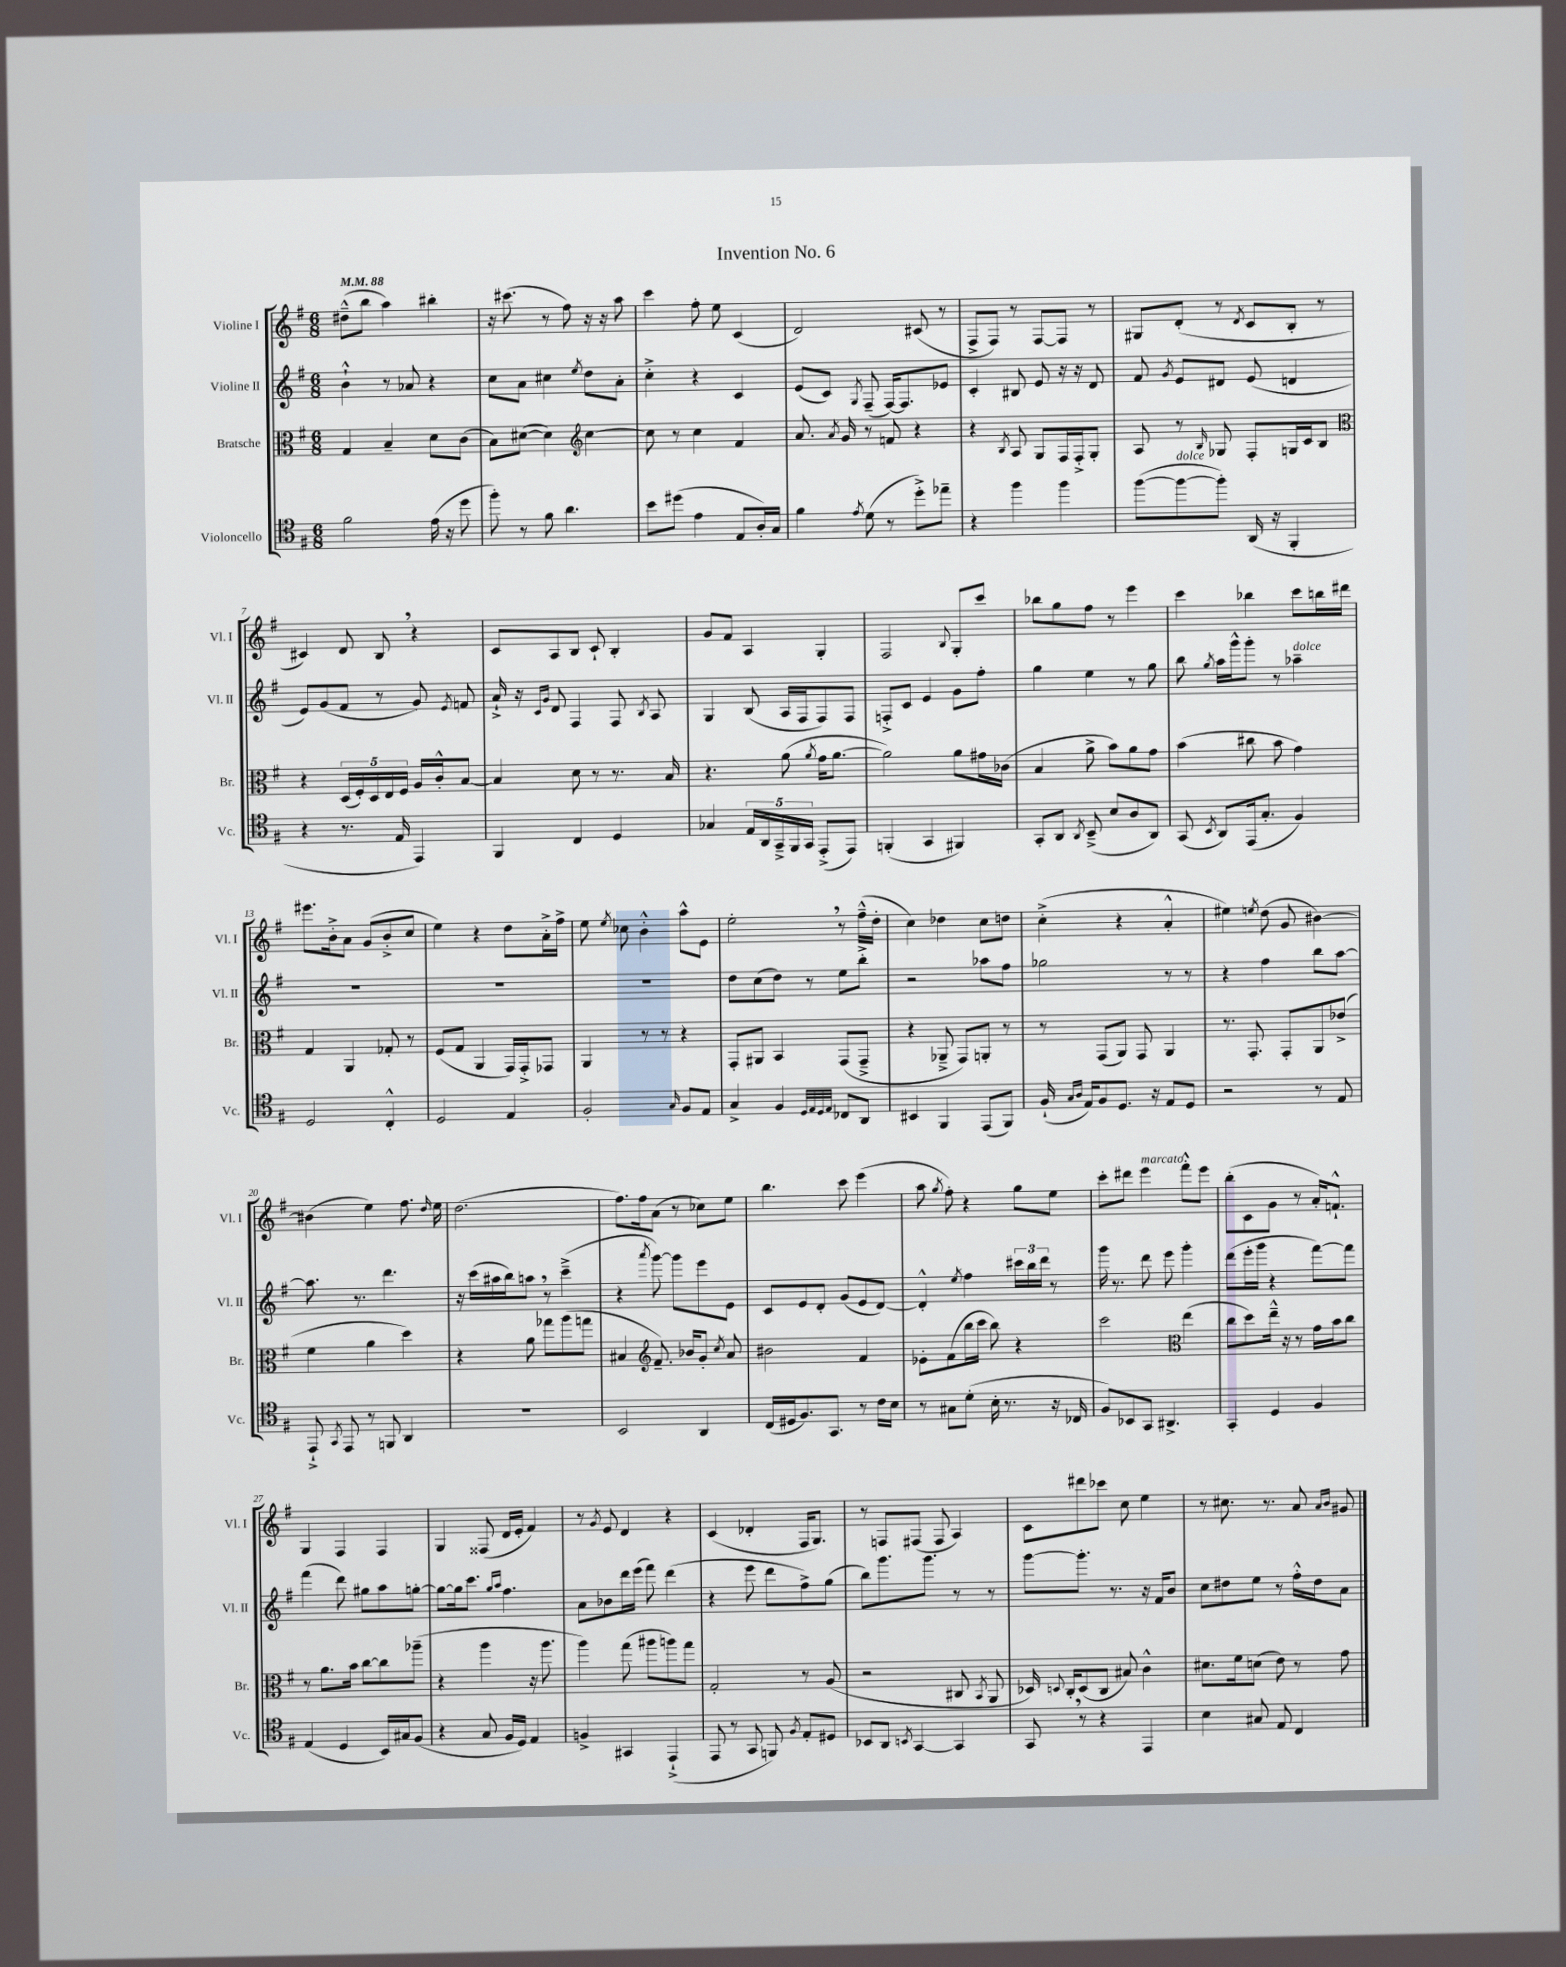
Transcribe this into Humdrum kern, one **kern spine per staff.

**kern	**kern	**kern	**kern
*part4	*part3	*part2	*part1
*staff4	*staff3	*staff2	*staff1
*I"Violoncello	*I"Bratsche	*I"Violine II	*I"Violine I
*I'Vc.	*I'Br.	*I'Vl. II	*I'Vl. I
*clefC4	*clefC3	*clefG2	*clefG2
*k[f#]	*k[f#]	*k[f#]	*k[f#]
*M6/8	*M6/8	*M6/8	*M6/8
*MM88	*MM88	*MM88	*MM88
=1	=1	=1	=1
2f#\	4G/	4b`^^\	(8dd#X~^^\L
.	.	.	8bb\J
.	4B~/	8r	4aa\)
.	.	8a-X/	.
(16e\	8d\L	4r	4bb#X'\
16r	.	.	.
8dd\	(8c\J	.	.
=2	=2	=2	=2
8ff#'\)	8B\L)	8cc\L	16r
.	.	.	(8.ccc#X\
8r	([8d#X\J	8a\J	.
8f#\	4d#\])	4cc#X\	8r
4.a\	.	.	8ff#\)
*	*clefG2	*	*
.	.	8qee/	.
.	[4cc\	8dd\L	16r
.	.	.	16r
.	.	8a'\J	8aa\
=3	=3	=3	=3
8b\L	8cc\]	4cc'^\	4ccc\
(8dd#X\J	8r	.	.
4e\	4cc\	4r	8ff#'\
.	.	.	8ee\
8E/L	4f#/	4c/	(4c/
16A'/L)	.	.	.
16G/JJ	.	.	.
=4	=4	=4	=4
4f#\	8.a/	(8e/L	2d/)
.	.	8c/J)	.
.	8qa/	.	.
.	16g/	.	.
8qe/	.	8qG/	.
(8d\	8r	(8F#~/	.
8r	8fn/	[16F#/KL)	.
.	.	8.F#/]	.
8dd'^\L)	4r	.	(8c#X/
8ee-X~\J	.	8e-X/J	8r
=5	=5	=5	=5
4r	4r	4c'/	8F#^/L
.	.	.	8F#/J)
.	8qB/	.	.
4ff#\	8A/	8B#X/	8r
.	8G/L	8e/	[8F#/L
4ff#\	16F#/L	16r	8F#/J]
.	16F#'^/J	16r	.
.	8G'/J	8d/	8r
=6	=6	=6	=6
([8ff#\L	8A/	8f#/	8G#X/L
.	.	8qg/	.
!LO:TX:a:i:t=dolce	!	!	!
8ff#\_	8r	8e/L	(8d'/J
.	16qqB/	.	.
8ff#'\J])	8G-X/	8d#X/J	8r
.	.	.	8qd/
(16AA/	8F#'/L	(8e/	8c/L
16r	.	.	.
4FF#'/	16Gn/L	4dn/	8B'/J
.	16c/J	.	.
.	8B/J	.	8r
!!LO:LB:g=z
=7	=7	=7	=7
*	*clefC3	*	*
4r	4r	8e/L)	4c#X/)
.	.	(8g/	.
8.r	(20D/LL	8f#/J	8d/
.	20F#'/)	.	.
.	20D/	.	.
.	.	8r	8B,/
.	20E/	.	.
16E/	.	.	.
.	20F#/JJ	.	.
4EE/)	16A/LL	8g/)	4r
.	16c'^^/J	.	.
.	.	8qe/	.
.	[8B/J	8fn/	.
=8	=8	=8	=8
4FF#/	4B/]	16a`^/	8c/L
.	.	16r	.
.	.	16qqc/LL	.
.	.	16qqg/JJ	.
.	.	8d/	8A/
4C/	8d\	4F#/	8B/J
.	8r	.	8c`/
4D/	8.r	8F#/	4B'/
.	.	8qB/	.
.	.	8A/	.
.	16B/	.	.
=9	=9	=9	=9
4G-X/	4.r	4G/	8g/L
.	.	.	8f#/J
20E/LL	.	(8B/	4A/
20AA/	.	.	.
20GG~^/	.	.	.
.	(8a\	16A/LL	.
20FF#/	.	.	.
.	.	16F#/J	.
20GG/JJ	.	.	.
.	8qa/	.	.
(8EE'^/L	16g\KL	8F#/)	4G'/
.	[8.a\J	.	.
8EE/J)	.	8F#/J	.
=10	=10	=10	=10
(4FFn'/	2a\])	8Fn'^/L	2F#/
.	.	8c/J	.
4GG/	.	4e/	.
.	.	.	8qqB/
4FF#X/)	8a\L	8g\L	8G'/L
.	16g#X\L	8ff#'\J	8ccc/J
.	(16c-X\JJ	.	.
=11	=11	=11	=11
8GG'/L	4B/	4gg\	8bb-X\L
8AA/J	.	.	8gg\
8qAA/	.	.	.
(8BB~^/	8a^\	4ee\	8ff#\J
8B/L	8b\L)	.	8r
8A/	8a\	8r	4eee\
8AA/J)	8g\J	8gg\	.
=12	=12	=12	=12
(8GG/	(4b\	8bb\	4ccc\
8qBB/	.	8qgg/	.
8AA/L)	.	16aa\LL	.
.	.	16ggg^^\J	.
(16EE/k	8cc#X\	8ggg'\J	4bb-X\
8.G'/J	.	.	.
.	8b\	8r	.
!	!	!LO:TX:a:i:t=dolce	!
4F#/)	4g\)	4aa-X~\	8ccc\L
.	.	.	16bbn\L
.	.	.	16ddd#X\JJ
!!LO:LB:g=z
=13	=13	=13	=13
2D/	4G/	2.r	8.eee#X\L
.	.	.	16b'^\k
.	4AA/	.	8a\J
.	.	.	(8g/L
4C'^^/	8G-X'/	.	8b'^/
.	8r	.	8cc/J
=14	=14	=14	=14
2D/	(8F#/L	2.r	4ee\)
.	8G/J	.	.
.	4AA/	.	4r
4E/	16GG/LL)	.	8dd\L
.	16GG'^/J	.	.
.	8GG-X/J	.	16a'^\L
.	.	.	16ff#^\JJ
=15	=15	=15	=15
2F#'/	4AA/	2.r	8ee\
.	.	.	8qee/
.	.	.	8cc-X\
.	8r	.	4b'^^\
.	8r	.	.
16qqG/	.	.	.
8F#/L	4r	.	8aa^^\L
8E/J	.	.	8e\J
=16	=16	=16	=16
4G^/	8GG'/L	8dd\L	2ee',\
.	8AA#X/J	(8cc\	.
4F#/	4BB/	8dd\J)	.
.	.	8r	.
32qqD/LLL	.	.	.
32qqE/	.	.	.
32qqD/	.	.	.
32qqE/JJJ	.	.	.
8C-X/L	(8GG/L	8ee\L	8r
8AA/J	8GG~^/J	8bb'^\J	(16ff#~^^\LL
.	.	.	16dd'\JJ
=17	=17	=17	=17
4BB#X/	4r	2r	4cc\)
4FF#/	8AA-X~^/	.	4dd-X\
.	8GG/L)	.	.
(8EE/L	8AAn'/J	8aa-X\L	8cc\L
8FF#/J)	8r	8ff#\J	8ddn\J
=18	=18	=18	=18
(16F#`/	8r	2gg-X\	(4cc'^\
16qqG/LL	.	.	.
16qqA/JJ	.	.	.
16E/KL)	.	.	.
8F#/	(8GG/L	.	.
8.D/J	8AA/J)	.	4r
.	8GG/	.	.
16r	.	.	.
8E/L	4AA/	8r	4a'^^/
8D/J	.	8r	.
=19	=19	=19	=19
2r	8.r	4r	4ee#X\)
.	8.GG'/	.	.
.	.	.	8qeen/
.	.	4ff#\	(8dd\
.	8GG'/L	.	8g/
8r	8AA/	8bb\L	[4b#X\)
8E/	(8e-X^/J	[8aa\J	.
!!LO:LB:g=z
=20	=20	=20	=20
8EE`^/	4f#\	8.aa\]	(4b#X\]
8qGG/	.	.	.
8EE/	.	.	.
.	.	8.r	.
8r	4a\	.	4ee\)
8FFn/	.	4.ddd\	.
4AA/	4dd\)	.	8.ff#\
.	.	.	16qqdd/
.	.	.	16ee\
=21	=21	=21	=21
2.r	4r	16r	(2.dd\
.	.	(16ccc\LL	.
.	.	16aa#X\	.
.	.	16bb\J)	.
.	8a\	8aan,\J	.
.	8gg-X\L	8r	.
.	(8aa\	(4ccc~^\	.
.	8ggn\J	.	.
=22	=22	=22	=22
2BB/	4B#X/	4r	8.ff#\L)
.	.	.	16ff#\k
*	*clefG2	*	*
.	.	8qaaa/	.
.	8.f#~/)	[8ggg\)	(8a\J
.	.	8ggg\L]	8r
.	16b-X/KL	.	.
4AA/	8g'/J	8eee\	8cc-X\L)
.	8qcc/	.	.
.	8a/	8e\J	8ee\J
=23	=23	=23	=23
(16C/LL	2b#X\	8c/L	4.bb\
16D#X/J	.	.	.
8.F#/)	.	8e/	.
.	.	8d'/J	.
8.GG/J	.	.	.
.	.	(8g/L	8ccc\
8r	4f#/	8e/	(4eee\
16c\LL	.	[8d/J)	.
16B\JJ	.	.	.
=24	=24	=24	=24
8r	8e-X'\L	4d'^^/]	8aa\
.	.	.	8qgg/
8G#X\L	(8f#\	.	8ff#'\)
.	.	8qee/	.
(8d'\J	16bb\L	4ff#\	4r
.	16ccc\JJ	.	.
16B'\	8bb\)	.	.
8.r	.	.	.
.	4r	24ccc#X\LL	8gg\L
.	.	24bb\	.
.	.	24ddd\JJ	.
16r	.	8r	8ee\J
16C-X/	.	.	.
=25	=25	=25	=25
8F#/L)	2ccc\	16ggg\	8ccc'\L
.	.	8.r	.
8BB-X/	.	.	8ddd#X\J
!	!	!	!LO:TX:a:i:t=marcato
8GG/J	.	8ddd\	4eee\
4.AA#X^/	.	8eee\	.
*	*clefC3	*	*
.	(4ee\	4ggg'\	8fff#'^^\L
.	.	.	8eee\J
=26	=26	=26	=26
4GG'/	8cc\L	(8ddd\L	(8bb'\L
.	8dd\)	16eee'\L	8c\
.	.	16ggg\JJ	.
4D/	16ee~^^\Jk	4r	8g\J
.	16r	.	.
.	8r	.	8r
4F#/	16g\LL	[8fff#\L)	16a'/KL)
.	16b\J	.	8.fn`^^/J
.	8cc\J	8fff#\J]	.
!!LO:LB:g=z
=27	=27	=27	=27
(4E/	8r	(4fff#\	4G/
.	8.a\L	.	.
4D/	.	8ddd\)	4F#/
.	16b\Jk	.	.
.	[8cc\L	8gg#X\L	.
16BB/LL)	8cc\]	8aa\	4F#/
16G#X/J	.	.	.
(8F#/J	(8aa-X~\J	[8ggn'\J	.
=28	=28	=28	=28
4r	4r	8gg\L_	4G/
.	.	16gg\k]	.
.	.	8.ccc\J	.
8G/	4aa\	.	(8F##X/
.	.	16qqgg/LL	.
.	.	16qqaa/JJ	.
16F#/LL	.	4.ff#\	16d/LL
16D/JJ)	.	.	16e'/JJ
4E/	16r	.	4f#/)
.	8.aa\	.	.
=29	=29	=29	=29
4Fn^/	4aa\)	8a\L	8r
.	.	.	8qg/
.	.	8b-X\	8e/
4GG#X/	(8gg\	16ddd\L	4d/
.	.	(16eee\JJ	.
.	8aa#X\L	8fff#\)	.
(4EE`^/	8aan\)	(4ddd\	4r
.	8gg\J	.	.
=30	=30	=30	=30
8EE/	2G'/	4r	(4c/
8r	.	.	.
8GG/	.	8eee\	4d-X'/
8FFn/)	.	8ddd\L	.
8qF#/	.	.	.
8E'/L	8r	8ff#^\)	16F#/KL
.	.	.	8.G/J)
8D#X/J	(8A/	(8gg\J	.
=31	=31	=31	=31
8BB-X/L	2r	8bb\L)	8r
8AA/J	.	8.ggg\	8Fn/L
8qBBn/	.	.	.
[4GG/	.	.	(8F#X/J
.	.	8.ggg\J	.
.	.	.	8F#/
4GG/]	8C#X/	8r	4A/)
.	8qBB/	.	.
.	8AA/	8r	.
=32	=32	=32	=32
8GG,/	16D-X/)	[8ggg\L	8c\L
.	8qqDn/	.	.
.	16C'/KL	.	.
8r	(8D/	8.ggg'\J]	8ddd#X\
4r	8C/J	.	8ccc-X\J
.	.	8.r	.
.	8B#X/)	.	8cc\
4EE/	4c^^\	16r	4ee\
.	.	16f#/KL	.
.	.	8b/J	.
=33	=33	=33	=33
4B\	8.d#X\L	8cc\L	8r
.	.	8dd#X\	8.cc#X\
.	16f#\k	.	.
8G#X/	(8dn\J	8ee\J	.
.	.	.	8.r
8E/	8e\)	8r	.
4C/	8r	16ff#'^^\LL	8a/
.	.	16dd#\J	.
.	.	.	16qqa/LL
.	.	.	16qqb/JJ
.	8g\	8a\J	8g#X/
==	==	==	==
*-	*-	*-	*-
